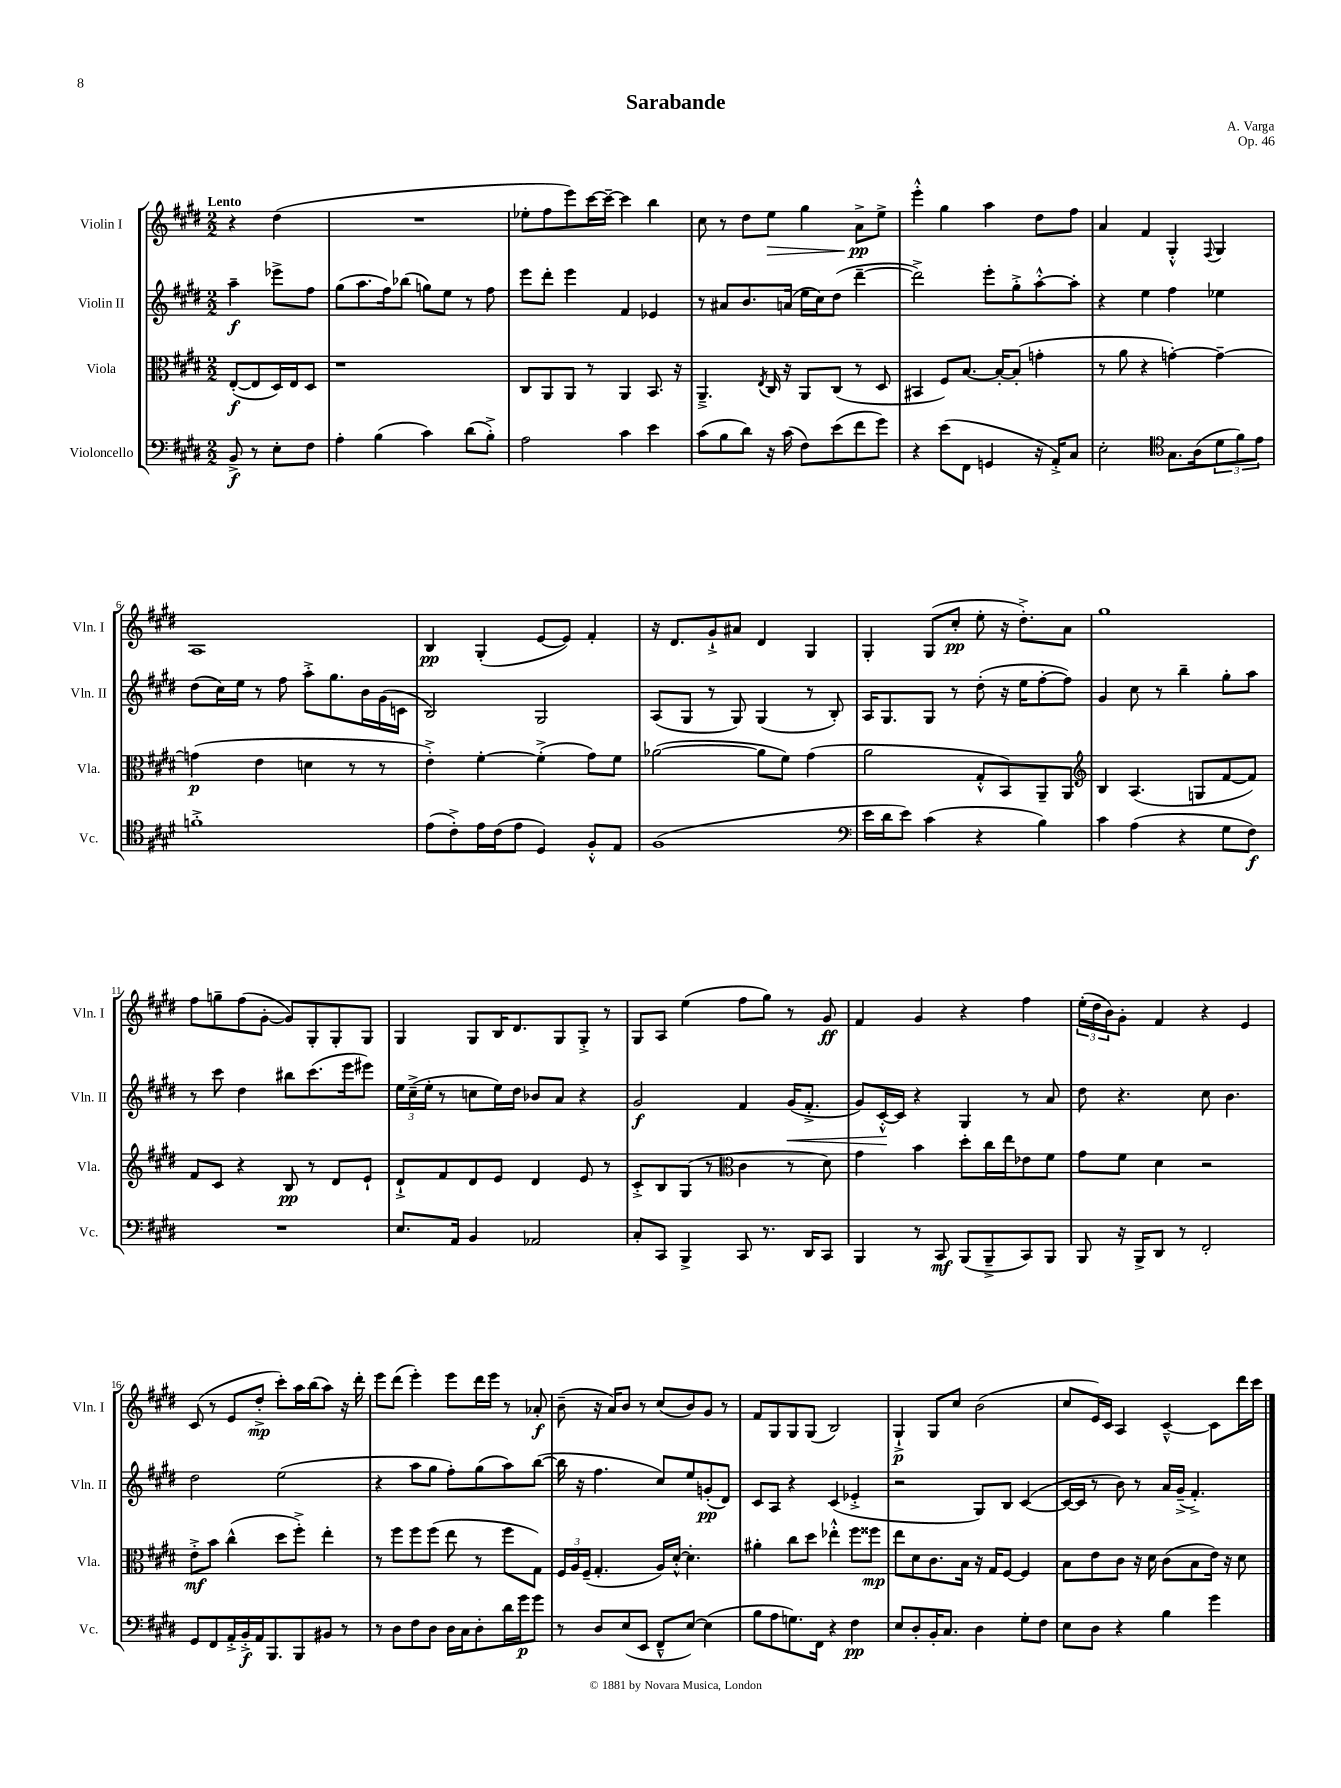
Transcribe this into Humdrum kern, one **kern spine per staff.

**kern	**dynam	**kern	**dynam	**kern	**dynam	**kern	**dynam
*part4	*part4	*part3	*part3	*part2	*part2	*part1	*part1
*staff4	*staff4	*staff3	*staff3	*staff2	*staff2	*staff1	*staff1
*I"Violoncello	*	*I"Viola	*	*I"Violin II	*	*I"Violin I	*
*I'Vc.	*	*I'Vla.	*	*I'Vln. II	*	*I'Vln. I	*
*clefF4	*	*clefC3	*	*clefG2	*	*clefG2	*
*k[f#c#g#d#]	*	*k[f#c#g#d#]	*	*k[f#c#g#d#]	*	*k[f#c#g#d#]	*
*M2/2	*	*M2/2	*	*M2/2	*	*M2/2	*
=	=	=	=	=	=	=	=
!	!	!	!	!	!	!LO:TX:a:B:t=Lento	!
8BB^/	f	([8E'/L	f	4aa~\	f	4r	.
8r	.	8E/]	.	.	.	.	.
8E'\L	.	16D#/L)	.	8eee-X^\L	.	(4dd#\	.
.	.	16E/J	.	.	.	.	.
8F#\J	.	8D#/J	.	8ff#\J	.	.	.
=1	=1	=1	=1	=1	=1	=1	=1
4A'\	.	1r	.	(8gg#\L	.	1r	.
.	.	.	.	8.aa\	.	.	.
(4B\	.	.	.	.	.	.	.
.	.	.	.	16ff#\k)	.	.	.
.	.	.	.	(8bb-X\J	.	.	.
4c#\)	.	.	.	8ggn\L)	.	.	.
.	.	.	.	8ee\J	.	.	.
(8d#\L	.	.	.	8r	.	.	.
8B'^\J)	.	.	.	8ff#\	.	.	.
=2	=2	=2	=2	=2	=2	=2	=2
2A\	.	8C#/L	.	8eee\L	.	8ee-X'\L	.
.	.	8AA/	.	8ddd#'\J	.	8ff#\	.
.	.	8AA/J	.	4eee\	.	8eee\)	.
.	.	8r	.	.	.	[16ccc#\L	.
.	.	.	.	.	.	16ccc#~\JJ_	.
4c#\	.	4AA/	.	4f#/	.	4ccc#\]	.
4e\	.	8.BB/	.	4e-X/	.	4bb\	.
.	.	16r	.	.	.	.	.
=3	=3	=3	=3	=3	=3	=3	=3
(8c#\L	.	4.AA~^/	.	8r	.	8cc#\	.
8B\	.	.	.	8a#X/L	.	8r	.
8d#\J)	.	.	.	8.b/	.	8dd#\L	.
.	.	8qE/	.	.	.	.	.
!	!	!	!	!	!	!	!LO:HP:b
16r	.	16C#/	.	.	.	8ee\J	>
(16c#\	.	16r	.	(16an/Jk	.	.	.
8F#\L)	.	8AA/L	.	16ee\LL	.	4gg#\	.
.	.	.	.	16cc#\J)	.	.	.
(8e\	.	(8C#/J	.	(8dd#\J	.	.	.
8f#\	.	8r	.	[4ddd#~\	.	8a^\L	pp
8g#\J)	.	8D#/	.	.	.	8ee^\J	]
=4	=4	=4	=4	=4	=4	=4	=4
4r	.	4BB#X/	.	2ddd#^\])	.	4eee'^^\	.
(8e\L	.	8F#/L)	.	.	.	4gg#\	.
8FF#\J	.	[8.B/J	.	.	.	.	.
4GGn/	.	.	.	8eee'\L	.	4aa\	.
.	.	16B'/KL_	.	.	.	.	.
.	.	(8B'/J]	.	8gg#'^\	.	.	.
16r	.	4gn'\	.	[8aa'^^\	.	8dd#\L	.
16AA'^/KL)	.	.	.	.	.	.	.
8C#/J	.	.	.	8aa'\J]	.	8ff#\J	.
=5	=5	=5	=5	=5	=5	=5	=5
2E'\	.	8r	.	4r	.	4a/	.
.	.	8a\	.	.	.	.	.
.	.	4r	.	4ee\	.	4f#/	.
*clefC4	*	*	*	*	*	*	*
8.G#\L	.	[4gn'\)	.	4ff#\	.	4G#'^^/	.
(16A\k	.	.	.	.	.	.	.
.	.	.	.	.	.	8qqF#/	.
12d#\	.	4g~\_	.	4ee-X\	.	4G#/	.
12f#\)	.	.	.	.	.	.	.
12e\J	.	.	.	.	.	.	.
!!LO:LB:g=z
=6	=6	=6	=6	=6	=6	=6	=6
1fn'^	.	(4gn\]	p	(8dd#\L	.	1A	.
.	.	.	.	16cc#\L)	.	.	.
.	.	.	.	16ee\JJ	.	.	.
.	.	4e\	.	8r	.	.	.
.	.	.	.	8ff#\	.	.	.
.	.	4dn\	.	8aa'^\L	.	.	.
.	.	.	.	8.gg#\	.	.	.
.	.	8r	.	.	.	.	.
.	.	.	.	16b\L	.	.	.
.	.	8r	.	(16g#\	.	.	.
.	.	.	.	16cn\JJ	.	.	.
=7	=7	=7	=7	=7	=7	=7	=7
(8e\L	.	4e'^\)	.	2B/)	.	4B/	pp
8c#'^\)	.	.	.	.	.	.	.
16e\L	.	[4f#'\	.	.	.	(4G#'/	.
(16c#\J	.	.	.	.	.	.	.
8e\J	.	.	.	.	.	.	.
4D#/)	.	(4f#'^\]	.	2G#/	.	[8e/L	.
.	.	.	.	.	.	8e/J])	.
8F#'^^/L	.	8g#\L)	.	.	.	4f#'/	.
8E/J	.	8f#\J	.	.	.	.	.
=8	=8	=8	=8	=8	=8	=8	=8
(1F#	.	([2a-X\	.	(8A/L	.	16r	.
.	.	.	.	.	.	8.d#/L	.
.	.	.	.	8G#/J	.	.	.
.	.	.	.	8r	.	8g#`^/	.
.	.	.	.	8G#/)	.	8a#X/J	.
.	.	8a-\L]	.	(4G#/	.	4d#/	.
.	.	8f#\J)	.	.	.	.	.
.	.	(4g#\	.	8r	.	4G#/	.
.	.	.	.	8B'/)	.	.	.
=9	=9	=9	=9	=9	=9	=9	=9
*clefF4	*	*	*	*	*	*	*
16e\LL	.	2a\	.	16A/KL	.	4G#'/	.
16d#\J	.	.	.	8.G#/	.	.	.
8e\J)	.	.	.	.	.	.	.
(4c#\	.	.	.	8G#/J	.	(8G#/L	.
.	.	.	.	8r	.	8cc#'/J	pp
4r	.	8G#'^^/L	.	(8dd#'\	.	8ee'\	.
.	.	8BB/)	.	16r	.	16r	.
.	.	.	.	16ee\KL	.	8.dd#'^\L)	.
4B\)	.	8AA~/	.	[8ff#'\	.	.	.
.	.	8AA/J	.	8ff#\J])	.	8a\J	.
=10	=10	=10	=10	=10	=10	=10	=10
*	*	*clefG2	*	*	*	*	*
4c#\	.	4B/	.	4g#/	.	1gg#	.
(4A\	.	(4.A/	.	8cc#\	.	.	.
.	.	.	.	8r	.	.	.
4r	.	.	.	4bb~\	.	.	.
.	.	8Gn/L	.	.	.	.	.
8G#\L	.	[8f#/	.	8gg#'\L	.	.	.
8F#\J)	f	8f#/J])	.	8aa\J	.	.	.
!!LO:LB:g=z
=11	=11	=11	=11	=11	=11	=11	=11
1r	.	8f#/L	.	8r	.	8ff#\L	.
.	.	8c#/J	.	8ccc#\	.	8ggn~\	.
.	.	4r	.	4dd#\	.	(8ff#\	.
.	.	.	.	.	.	[8g#'\J	.
.	.	8B/	pp	8bb#X\L	.	8g#/L])	.
.	.	8r	.	(8.ccc#\	.	8G#'/	.
.	.	8d#/L	.	.	.	8G#'/	.
.	.	.	.	16eee\k	.	.	.
.	.	8e`/J	.	8eee#X\J)	.	8G#/J	.
=12	=12	=12	=12	=12	=12	=12	=12
8.E/L	.	8d#`^/L	.	24ee\LL	.	4G#/	.
.	.	.	.	(24cc#~^\	.	.	.
.	.	.	.	24ee'\JJ	.	.	.
.	.	8f#/	.	8r	.	.	.
16AA/Jk	.	.	.	.	.	.	.
4BB/	.	8d#/	.	8ccn\L	.	8G#/L	.
.	.	8e/J	.	16ee\L)	.	16B/K	.
.	.	.	.	16dd#\JJ	.	8.d#/	.
2AA-X/	.	4d#/	.	8b-X/L	.	.	.
.	.	.	.	8a/J	.	8G#/	.
.	.	8e/	.	4r	.	8G#'^/J	.
.	.	8r	.	.	.	8r	.
=13	=13	=13	=13	=13	=13	=13	=13
8C#'/L	.	8c#'^/L	.	2g#/	f	8G#/L	.
8CC#/J	.	8B/	.	.	.	8A/J	.
4BBB^/	.	(8G#/J	.	.	.	(4ee\	.
.	.	8r	.	.	.	.	.
*	*	*clefC3	*	*	*	*	*
8CC#/	.	4c#\	.	4f#/	.	8ff#\L	.
8.r	.	.	.	.	.	8gg#\J)	.
!	!	!	!	!	!LO:HP:b	!	!
.	.	8r	.	(16g#/KL	<	8r	.
16DD#/KL	.	.	.	8.f#'^/J	.	.	.
8CC#/J	.	8d#\)	.	.	.	8g#/	ff
=14	=14	=14	=14	=14	=14	=14	=14
4BBB/	.	4g#\	.	8g#/L)	.	4f#/	.
.	.	.	.	[16c#'^^/L	.	.	.
.	.	.	.	16c#/JJ]	[	.	.
8r	.	4b\	.	4r	.	4g#/	.
8CC#/	mf	.	.	.	.	.	.
(8BBB/L	.	8dd#'\L	.	4G#/	.	4r	.
8BBB~^/	.	16cc#\L	.	.	.	.	.
.	.	16ee\J	.	.	.	.	.
8CC#/)	.	8e-X\	.	8r	.	4ff#\	.
8BBB/J	.	8f#\J	.	8a/	.	.	.
=15	=15	=15	=15	=15	=15	=15	=15
8BBB/	.	8g#\L	.	8dd#\	.	(24ee'\LL	.
.	.	.	.	.	.	24dd#\	.
.	.	.	.	.	.	24b\J)	.
16r	.	8f#\J	.	4.r	.	8g#'\J	.
16BBB^/KL	.	.	.	.	.	.	.
8DD#/J	.	4d#\	.	.	.	4f#/	.
8r	.	.	.	.	.	.	.
2FF#'/	.	2r	.	8cc#\	.	4r	.
.	.	.	.	4.b\	.	.	.
.	.	.	.	.	.	4e/	.
!!LO:LB:g=z
=16	=16	=16	=16	=16	=16	=16	=16
8GG#/L	.	8e'^\L	mf	2dd#\	.	(8c#/	.
8FF#/	.	8b\J	.	.	.	8r	.
16AA'^/L	.	(4cc#^^\	.	.	.	8e/L	.
16BB'^/	f	.	.	.	.	.	.
16AA/J	.	.	.	.	.	8dd#'^/J	mp
8.BBB/	.	.	.	.	.	.	.
.	.	8dd#\L	.	(2ee\	.	8ccc#'\L)	.
8BBB/	.	8ff#'^\J)	.	.	.	16aa\L	.
.	.	.	.	.	.	(16bb\J	.
8BB#X/J	.	4ee'\	.	.	.	8aa\J)	.
8r	.	.	.	.	.	16r	.
.	.	.	.	.	.	16ddd#'\	.
=17	=17	=17	=17	=17	=17	=17	=17
8r	.	8r	.	4r	.	8eee\L	.
8D#\L	.	8ff#\L	.	.	.	(8ddd#\J	.
8F#\	.	8ff#\	.	8aa\L	.	4eee'\)	.
8D#\J	.	(8ff#\J	.	8gg#\J	.	.	.
16D#\LL	.	8ee\	.	8ff#'\L)	.	8eee\L	.
16C#\J	.	.	.	.	.	.	.
8D#'\	.	8r	.	(8gg#\	.	16ddd#\L	.
.	.	.	.	.	.	16eee\JJ	.
16d#\L	.	8ff#\L	.	8aa\)	.	8r	.
16g#\J	p	.	.	.	.	.	.
8g#\J	.	8G#\J)	.	([8bb\J	.	8a-X'/	f
=18	=18	=18	=18	=18	=18	=18	=18
8r	.	24F#/LL	.	16bb\]	.	(8b~\	.
.	.	24A/	.	.	.	.	.
.	.	.	.	16r	.	.	.
.	.	(24F#~/JJ	.	.	.	.	.
8D#/L	.	4.G#'/	.	4.ff#\	.	16r	.
.	.	.	.	.	.	16a/KL)	.
(8E/	.	.	.	.	.	8b/J	.
8EE/J	.	.	.	.	.	8r	.
8FF#~^^/L	.	16A/LL)	.	8cc#/L)	.	(8cc#/L	.
.	.	[16d#'^^/JJ	.	.	.	.	.
[8E/J)	.	4.d#'\]	.	8ee/	.	8b/)	.
(4E\]	.	.	.	(8gn'/	pp	8g#/J	.
.	.	.	.	8d#/J)	.	8r	.
=19	=19	=19	=19	=19	=19	=19	=19
8B\L	.	4a#X'\	.	8c#/L	.	8f#/L	.
8A\	.	.	.	8A/J	.	8G#/	.
8.Gn\)	.	8cc#\L	.	4r	.	8G#/	.
.	.	8dd#\J	.	.	.	(8G#/J	.
16FF#\Jk	.	.	.	.	.	.	.
4r	.	4ee-X'^^\	.	(4c#/	.	2B/)	.
4F#\	pp	8ff#\L	.	4e-X'^/	.	.	.
.	.	8ff##X\J	mp	.	.	.	.
=20	=20	=20	=20	=20	=20	=20	=20
8E/L	.	8ee\L	.	2r	.	4G#`^/	p
8D#'/	.	8d#\	.	.	.	.	.
16BB'/K	.	8.c#\	.	.	.	8G#/L	.
8.C#/J	.	.	.	.	.	.	.
.	.	.	.	.	.	8cc#/J	.
.	.	16B\Jk	.	.	.	.	.
4D#\	.	16r	.	8G#/L)	.	(2b\	.
.	.	16G#/KL	.	.	.	.	.
.	.	[8F#/J	.	8B/J	.	.	.
8G#'\L	.	4F#/]	.	([4c#/	.	.	.
8F#\J	.	.	.	.	.	.	.
=21	=21	=21	=21	=21	=21	=21	=21
8E\L	.	8B\L	.	16c#/LL_	.	8cc#/L	.
.	.	.	.	16c#/JJ]	.	.	.
8D#\J	.	8e\	.	8r	.	16e/L)	.
.	.	.	.	.	.	16c#/JJ	.
4r	.	8c#\J	.	8b\)	.	4A/	.
.	.	16r	.	8r	.	.	.
.	.	16d#\	.	.	.	.	.
4B\	.	(8c#\L	.	16a/LL	.	[4c#~^^/	.
.	.	.	.	(16g#~^/JJ	.	.	.
.	.	8B\	.	4.f#'^/)	.	.	.
4g#\	.	16e\Jk)	.	.	.	8c#\L]	.
.	.	16r	.	.	.	.	.
.	.	8d#\	.	.	.	16ddd#\L	.
.	.	.	.	.	.	16ccc#\JJ	.
==	==	==	==	==	==	==	==
*-	*-	*-	*-	*-	*-	*-	*-
